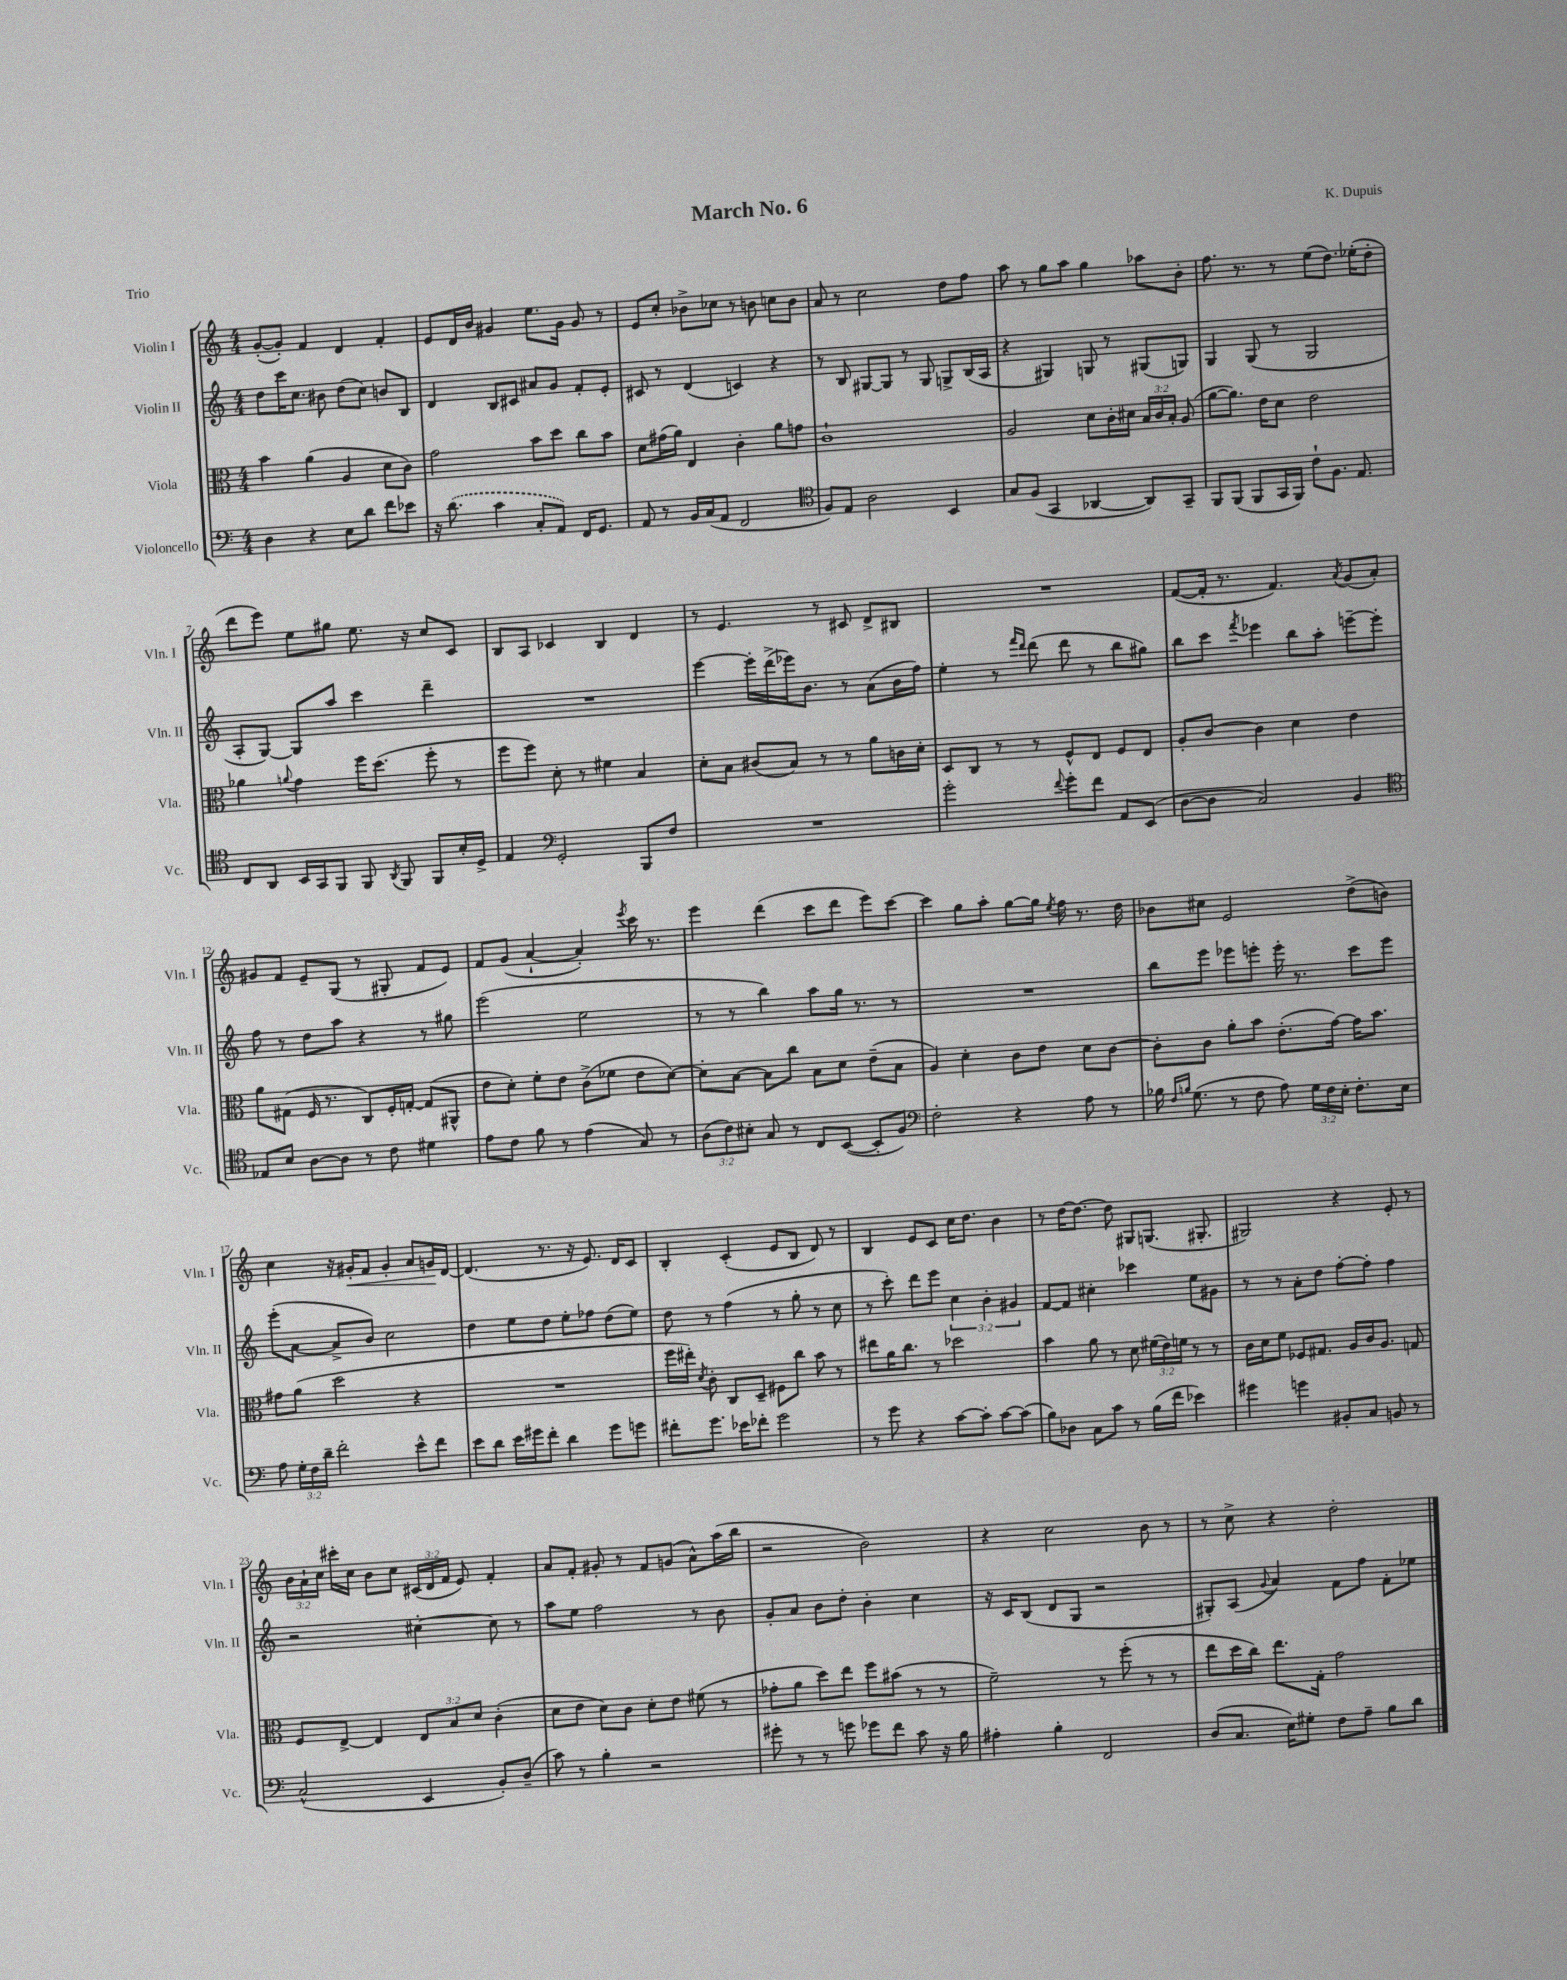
\header { title = "March No. 6" composer = "K. Dupuis" piece = "Trio" }
<<
\new StaffGroup <<
\new Staff = "s0" \with { instrumentName = "Violin I" shortInstrumentName = "Vln. I" } {
    \clef treble \key c \major \numericTimeSignature \time 4/4 \override Staff.TupletNumber.text = #tuplet-number::calc-fraction-text
    \autoBeamOff g'8[~-.( g'8]-.) f'4 d'4 f'4-. |
    e'8[ d'16 b'16] gis'4 e''8.[ gis'16] gis'8 r8 |
    e'8[ c''8]-. bes'8[-> ces''8] r8 b'8 c''8[ b'8] |
    a'8 r8 c''2 d''8[ f''8] |
    a''8 r8 g''8[ a''8] g''4 aes''8[ b'8]-. |
    f''8. r8. r8 e''8[( d''8.]) ees''16[-.( d''8]-. |
    d'''8[ e'''8]) e''8[ gis''8] e''8. r16 c''8[ c'8] |
    b8[ a8] ces'4 b4 d'4 |
    r8 e'4. r8 cis'8 d'8[-> bis8] |
    R1 |
    f'8[~( f'16]-. r8. f'4.) \acciaccatura { a'8 } g'8[( a'8]-.) |
    gis'8[ f'8] e'8[-- g8]( r8 gis8-. f'8[ e'8]) |
    f'8[ g'8]( a'4~-! a'4-.) \acciaccatura { e'''8 } c'''16 r8. |
    e'''4 d'''4( c'''8[ d'''8] e'''8[) c'''8]~ |
    c'''4 g''8[ a''8]-. g''8[~ g''16] \acciaccatura { e''8 } f''16 r8. d''16 |
    bes'8[ cis''8] e'2 d''8[->( b'8]) |
    c''4 r16 gis'16[-.\< f'8] gis'4-. a'8[ g'16\! d'16]~ |
    d'4.( r8. r16 e'8.) d'16[ c'8] |
    b4-. c'4-.( e'8[ b8] d'8) r8 |
    b4 e'8[ c'8] c''16[ d''8.] b'4 |
    r8 d''16[~ d''8.]~ d''8 gis8[ g8.]( gis8.-. |
    gis2) r4 e'8-. r8 |
    \tuplet 3/2 { b'16[ a'16-! c''16] } cis'''16[-. c''16] b'8[ c''8] \tuplet 3/2 { cis'16[( d'16 f'16] } e'8) f'4-. |
    a'8[ f'8]-. gis'8-. r8 f'8[ g'8]( a'8[-^) a''16( b''16] |
    r2 b'2) |
    r4 c''2 b'8 r8 |
    r8 c''8-> r4 d''2-. \bar "|." |
}
\new Staff = "s1" \with { instrumentName = "Violin II" shortInstrumentName = "Vln. II" } {
    \clef treble \key c \major \numericTimeSignature \time 4/4 \override Staff.TupletNumber.text = #tuplet-number::calc-fraction-text
    \autoBeamOff d''8[ c'''16 c''8.] bis'8 d''8[( c''8]) b'8[ b8] |
    d'4 b8[ cis'8] ais'8[ g'8] f'8[-. e'8]-. |
    cis'8 r8 d'4( c'4) r4 |
    r8 b8 gis8[~ gis8] r8 gis8 g8[-> b16( a16] |
    r4 gis4) g8 r8 gis8[( g8]) |
    g4 g8( r8 g2 |
    a8[-. g8]~) g8[ a''8] c'''4 d'''4-- |
    R1 |
    e'''4~ e'''16[-. d'''16->( ees'''16) b'8.] r8 a'8[( b'16 f''16]) |
    e''4-. r8 \grace { f'''16[ d'''16] } d'''8( d'''8 r8 b''8[ gis''8]) |
    b''8[ c'''8] \acciaccatura { f'''8 } ees'''4 b''8[ a''8]-. e'''8[~-- e'''8]-. |
    f''8 r8 d''8[ a''8] r4 r8 gis''8 |
    e'''2( e''2 |
    r8 r8 b''4) a''8[ g''16] r8. r8 |
    R1 |
    b''8[ e'''8] ees'''8[ e'''8]-. e'''16-. r8. c'''8[ e'''8] |
    e'''8[-.( a'8]~ a'8[-> b'8]) c''2 |
    d''4 e''8[ d''8] e''8[-. fes''8] d''8[( e''8]) |
    d''8 r8 f''4( r8 g''8-. r8 c''8 |
    r8 c'''8-.) d'''8[ e'''8] \tuplet 3/2 { c''4 b'4-. gis'4 } |
    f'8[~ f'8] cis''4-. ces'''4 e''8[ gis'8] |
    r8 r8 a'8[-. d''8] f''8[~-. f''8]-. f''4 |
    r2 cis''4~-. cis''8 r8 |
    a''8[ e''8] f''2 r8 b'8 |
    g'8[-. a'8] b'8[ d''8]-. b'4-. c''4 |
    r16 c'16[ b8]( d'8[ g8] r2 |
    gis8[-.) a8]( \appoggiatura { g'8 } a'4) f'8[ f''8] f'8[-. ees''8] \bar "|." |
}
\new Staff = "s2" \with { instrumentName = "Viola" shortInstrumentName = "Vla." } {
    \clef alto \key c \major \numericTimeSignature \time 4/4 \override Staff.TupletNumber.text = #tuplet-number::calc-fraction-text
    \autoBeamOff b'4 a'4( a4 d'8[ c'8]) |
    g'2 b'8[ d''8] c''8[ b'8] |
    d'8[ gis'16( a'16]) e4 c'4-. a'8[ g'8] |
    c'1-! |
    a2 d'8[ c'16-. dis'16] \tuplet 3/2 { b16[ c'16 b16]-. } a8( |
    a'8[~ a'8.]) e'16[ d'8] e'2 |
    aes'4 \appoggiatura { a'8 } g'4 f''16[ d''8.]( f''8-. r8 |
    f''8[ f''8]) d'8-. r8 fis'4 b4 |
    d'8[-. b8] cis'8[( b8]) r8 r8 a'8[ c'16 d'16]-. |
    d8[ c8] r8 r8 f8[-^ e8] f8[ e8] |
    a8[-. c'8]~ c'4 d'4 e'4 |
    a'8[ gis8]( f16 r8. c8[) f16-. g16]~-. g8[( ais,8]-^ |
    e'8[ d'8]-.) f'8[-. e'8] c'8[->( fes'8] e'8[ d'8]~) |
    d'8[-. b8]~ b8[ c''8] b8[ d'8] e'8[--( b8] |
    a4) d'4-. c'8[ e'8] d'8[ c'8]~ |
    c'8[-. c'8] a'8[-. b'8] e'8.[-.( g'16]~) g'16[ b'8.] |
    gis'8[ a'8]( d''2 r4 |
    R1 |
    f''16[ eis''16]-.) \acciaccatura { d'8 } c'8-. c8[ d8]-- fis8[ c''8] b'8 r8 |
    eis''8[ a'16 c''8.] r8 des''2 |
    b'4 a'8 r8 d'8 \tuplet 3/2 { fis'16[( e'16) f'16] } r8 r8 |
    c'16[ d'16 f'8] fes8[ gis8.] a16[ c'16 a8.] g8 |
    f8[ e8]~-> e4 \tuplet 3/2 { e8[ b8 d'8] } c'4-.( |
    d'8[ e'8] d'8[) c'8] d'8[-. e'8] fis'8( r8 |
    ges'8[-. a'8] d''8[) e''8] f''8[ bis'8]( r8 r8 |
    f'2--) r8 f''8-.( r8 r8 |
    e''8[ d''16 c''16]) e''8.[ g16]-. g'2 \bar "|." |
}
\new Staff = "s3" \with { instrumentName = "Violoncello" shortInstrumentName = "Vc." } {
    \clef bass \key c \major \numericTimeSignature \time 4/4 \override Staff.TupletNumber.text = #tuplet-number::calc-fraction-text
    \autoBeamOff d4 r4 e8[ d'8] f'8[ ees'8] |
    r16 \once \slurDashed d'8.( c'4 c8[-. a,8]) f,16[ g,8.] |
    a,8 r8 b,16[ c16( a,8] f,2 |
    \clef tenor f8[) e8] a2 b,4 |
    g8[ f8]( g,4 aes,4~ aes,8[) g,8]-- |
    f,8[ f,8]( f,8[ g,16 f,16]) c'8[-! f8.] e8. |
    c8[ a,8] b,16[ g,16 f,8] f,8 \acciaccatura { a,8 } f,8 f,8[ b16-. d16]-> |
    e4 \clef bass g,2-. b,,8[ f8] |
    R1 |
    g'2-. \appoggiatura { f'8 } g'8[-. f'8] a,8[ e,8]( |
    d8[~ d8] c2) b,4 |
    \clef tenor ees8[ b8] a8[~ a8] r8 c'8 dis'4 |
    e'8[ c'8] f'8 r8 e'4( g8) r8 |
    \tuplet 3/2 { a8[( c'8) bis8]-. } g8 r8 c8[ b,8]~( b,8[-. f8]) |
    \clef bass f2-. r4 a8 r8 |
    bes16 \grace { f16[ b16] } g8.( r8 f8 a8) \tuplet 3/2 { g16[ f16 e16]-. } f8.[-. e16] |
    a8 \tuplet 3/2 { g16[-. f16 d'16]-- } f'2-. e'8[-^ f'8] |
    e'8[ d'8] e'16[ gis'16 f'8]-. d'4 gis'8[ g'8] |
    fis'8[-. g'8.] ees'16[ fes'8]-. g'2 |
    r8 g'8 r4 c'8[~ c'8]-. c'8[~ c'8]( |
    b8[) des8] c8[ c'8] r8 b16[( f'16] ees'4) |
    gis'4 g'4 bis,8[-. c8] b,8 r8 |
    c2-^( e,4 b,8[-.) d8]--( |
    c'8) r8 b4-. r2 |
    gis'8-. r8 r8 g'8 ges'8[ f'8] c'8 r16 b16 |
    ais4-. b4-. f,2 |
    d8[( c8.] e16[) gis8]-. f8[ a8]-- b8[ d'8] \bar "|." |
}
>>
>>
